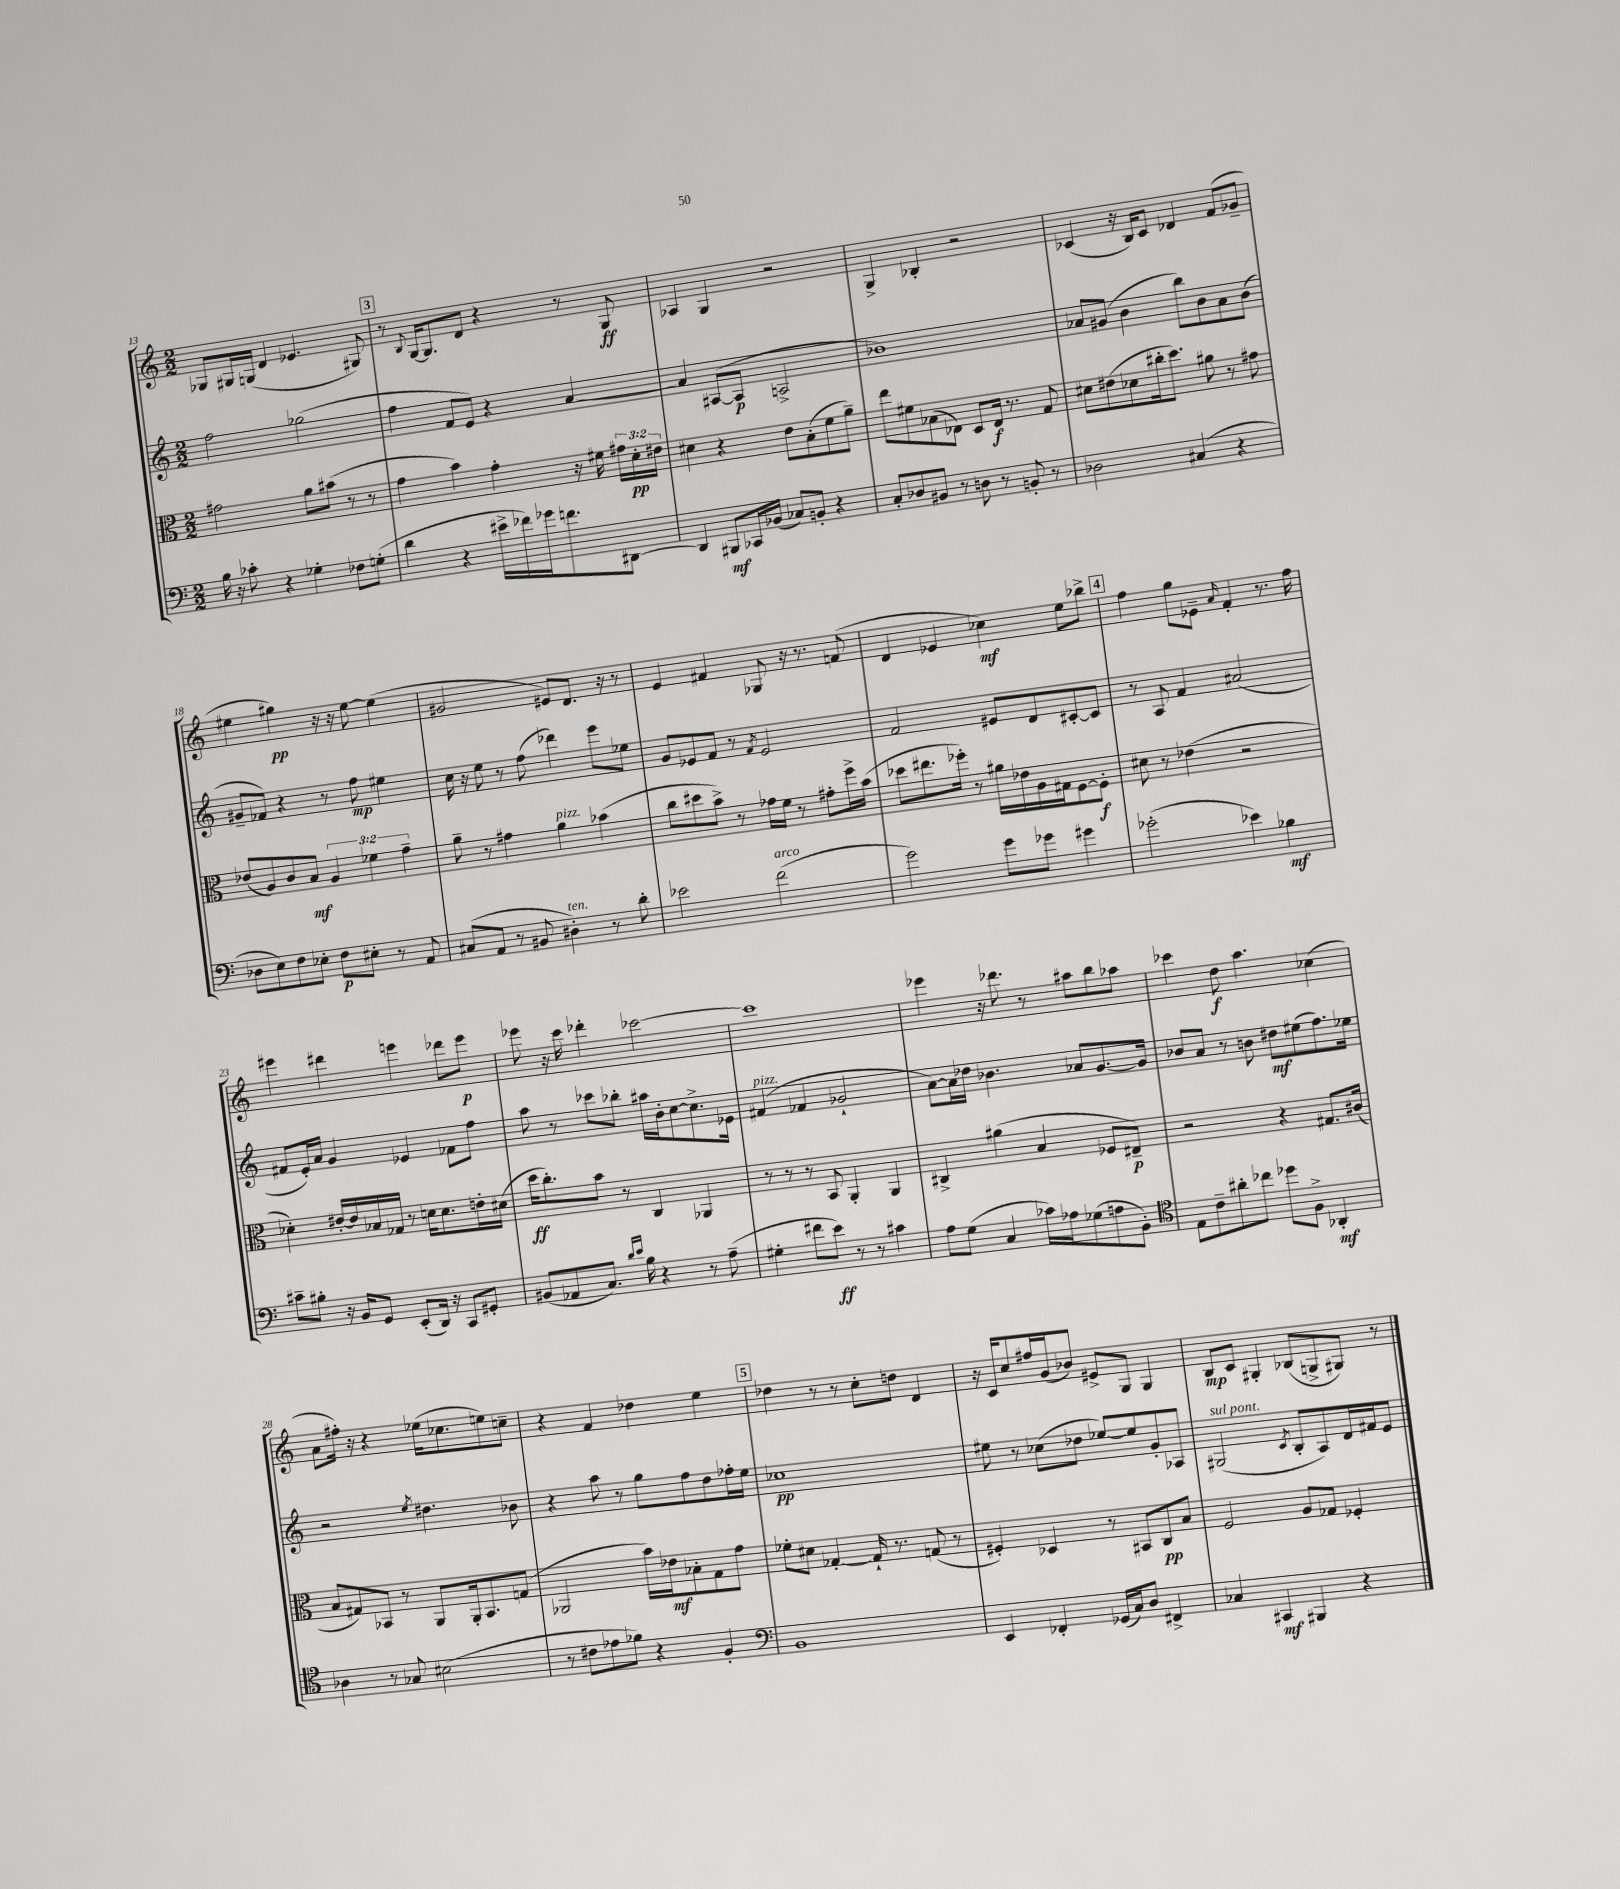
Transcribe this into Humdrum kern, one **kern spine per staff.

**kern	**kern	**kern	**kern
*staff4	*staff3	*staff2	*staff1
*clefF4	*clefC3	*clefG2	*clefG2
*k[]	*k[]	*k[]	*k[]
*M2/2	*M2/2	*M2/2	*M2/2
16B	2g#	2ff	8G-
16r	.	.	.
8c-'	.	.	16G#
.	.	.	(16G
4r	.	.	4d
4G-'	8a	(2gg-	4.e-
.	(8b#	.	.
8F-	8r	.	.
(8G'	8r	.	8G#)
=	=	=	=
4d	4g	4ff	8r
.	.	.	8qqB
.	.	.	[16G
.	.	.	8.G]
4r	4b)	8f	.
.	.	8e)	8d
16e#^	4g'	4r	4r
16f-)	.	.	.
16g-	.	.	.
8.f	.	.	.
.	16r	[4a	8r
.	16f#	.	.
[8DD#	24g#	.	8G
.	24d'	.	.
.	24e#	.	.
=	=	=	=
4DD#]	4d#	4a]	4A-
8BBB#	4r	([8A#	4G
16CC-	.	8A#]	.
(16BB-	.	.	.
8C-)	8e	2A^	2r
8BB'	(8B'	.	.
4r	8f	.	.
.	8a~)	.	.
=	=	=	=
8C'	8ee	1b-)	4G^
8D-	8f#	.	.
8BB#	(8B-	.	4B-'
8r	8E-)	.	.
8D	8D	.	2r
8r	16E-	.	.
.	8.r	.	.
8BB'	.	.	.
8r	8G	.	.
=	=	=	=
2D-	8d#	8a-	(4c-
.	(8e#	(8g#	.
.	8d-	4b	16r
.	.	.	16B)
.	16cc#'	.	8c-
.	8.dd)	.	.
(4C#	.	8bb)	4d-
.	8a#	8b	.
4r	8r	8a-	(8f
.	8g#	(8b	8g-~
=	=	=	=
8D-	(8e-	8g#~	4ee#
8E)	8A)	8f-)	.
8F	8c	4r	4gg#)
8E-'	8B	.	.
8F	6A	8r	16r
.	.	.	16r
8E#'	.	8ff	[8ee#
.	6f-	.	.
8r	.	4ee#	(4ee#]
.	6g~	.	.
8AA	.	.	.
=	=	=	=
(8C#	8a~	16cc	2g#
.	.	16r	.
8AA	8r	8ee	.
8r	4g#	8r	.
8BB#	.	(8ff	.
4D#')	4a	4ddd-)	8e#)
.	.	.	8.d
8r	(4b-	8eee	.
.	.	.	16r
8d'	.	8ee-	8r
=	=	=	=
2e-	8cc	8g	4e
.	8dd#	8e-	.
.	8b^)	8f	4f#
.	8r	8r	.
.	.	8qf	.
(2f	16g-	2e-	8G-
.	16f	.	.
.	8r	.	16r
.	.	.	8.r
.	8g#'	.	.
.	16ff^	.	(8f
.	(16b	.	.
=	=	=	=
2g)	8dd-	2f	4d
.	8.ee#	.	.
.	.	.	4e-
.	16ff-')	.	.
.	8r	.	.
8g	16a#	8e#	4cc-)
.	16e-	.	.
8g-	16A	8d	.
.	16G#	.	.
4g#	[8F	[8c#'	8ee
.	8F']	8c#]	8bb-^
=	=	=	=
(2g-'	8d#	8r	4ff
.	8r	8A	.
.	(4e-	4f	8gg
.	.	.	8e-~
.	.	.	16qqa
4e-)	2r	(2a#	4f'
4B-	.	.	8.r
.	.	.	16ff
=	=	=	=
8c#~	4d-')	8f#	4eee#
8B#'	.	16e')	.
.	.	16a	.
16r	[16e#'	4g	4ddd#
16BB	16e#]	.	.
8GG	16B-	.	.
.	16G-	.	.
(8EE'	8r	4e-	4eee
16DD)	16d	.	.
16r	8.d	.	.
8CC	.	8f-	8ddd-
8GG#'	16e'	8ff	8eee
.	(16d#	.	.
=	=	=	=
(8BB#	16dd	8aa	8eee-
.	8.cc')	.	.
8AA-	.	8r	16r
.	.	.	16ccc
8.C)	8b	8ccc-	4ddd-'
.	8r	8bb-'	.
16qqd	.	.	.
16qqe	.	.	.
16B	.	.	.
4r	4C	16aa#	[2ccc-
.	.	16b'	.
.	.	[8cc	.
8r	4AA-	8.cc^]	.
(8A~	.	.	.
.	.	16e-	.
=	=	=	=
4G#'	8r	(4f#	1ccc-]
.	8r	.	.
8f#	8r	4f-	.
8e)	8BB	.	.
8r	4AA'	2g-`	.
8r	.	.	.
4c#	4AA	.	.
=	=	=	=
8A	4C#^	[8a)	4eee-
(8G	.	16a]	.
.	.	16dd-	.
4C	(4a#	4.b-	16r
.	.	.	8.ddd-
16c-)	4B	.	8r
16A-	.	.	.
(8G-	.	8a-	8aa#
8A	8F-	[8.g	8bb
8BB')	8E#~)	.	8aa-
.	.	16g]	.
=	=	=	=
*clefC4	*	*	*
8E	2r	8b-	4ccc-
8c~	.	8a	.
8a#'	.	8r	8dd
8cc-	.	8b	4.aa
8dd-	4r	8dd#	.
8F^	.	(8ee#	.
4AA-'	8.G#	8.ff)	(4cc-
.	(16c#	16ee-	.
=	=	=	=
4A-	8B	2r	8a
.	8G#)	.	16ff#')
.	.	.	16r
8r	8BB-	.	4r
8G-	8r	.	.
.	.	8qee	.
(2B#	8AA	4.dd#	(16ee-
.	.	.	8.cc-
.	16AA'	.	.
.	8.BB-	.	.
.	.	.	8ee)
.	(8G	8b-	8cc~
=	=	=	=
8r	2AA-	4r	4r
8c#	.	.	.
8e-	.	8aa	4f
8f-)	.	8r	.
4r	16b)	8gg	4dd-
.	16e-	.	.
.	8B-'	8ff	.
4F'	8G	8dd	4ee
.	8g	16ff-'	.
.	.	16ee	.
=	=	=	=
*clefF4	*	*	*
1BB	8f-'	1cc-	4dd-
.	8d#	.	.
.	[4G-'	.	8r
.	.	.	8r
.	16G-`]	.	8cc'
.	8.r	.	.
.	.	.	8dd
.	(8G	.	4d
.	8r	.	.
=	=	=	=
4EE	4F#')	8ee#	16r
.	.	.	16c
.	.	8r	8cc
4FF-'	4D-	(8cc-	16ff#
.	.	.	(16g
.	.	8dd-	8b-)
(16GG-	8r	[8ee-)	8e#^
16C)	.	.	.
8D	8BB#	8ee-]	8G
4FF#^	8C	8g'	4G
.	8B	8A-	.
=	=	=	=
4C-	2F	(2G#	8B
.	.	.	8c
4CC#	.	.	4G#'
.	.	8qc	.
4BBB#	8A	8B'	(8B-
.	8G-	8A)	8G^
4r	4F-'	16d	8G#)
.	.	16f#	.
.	.	8e	8r
==	==	==	==
*-	*-	*-	*-
